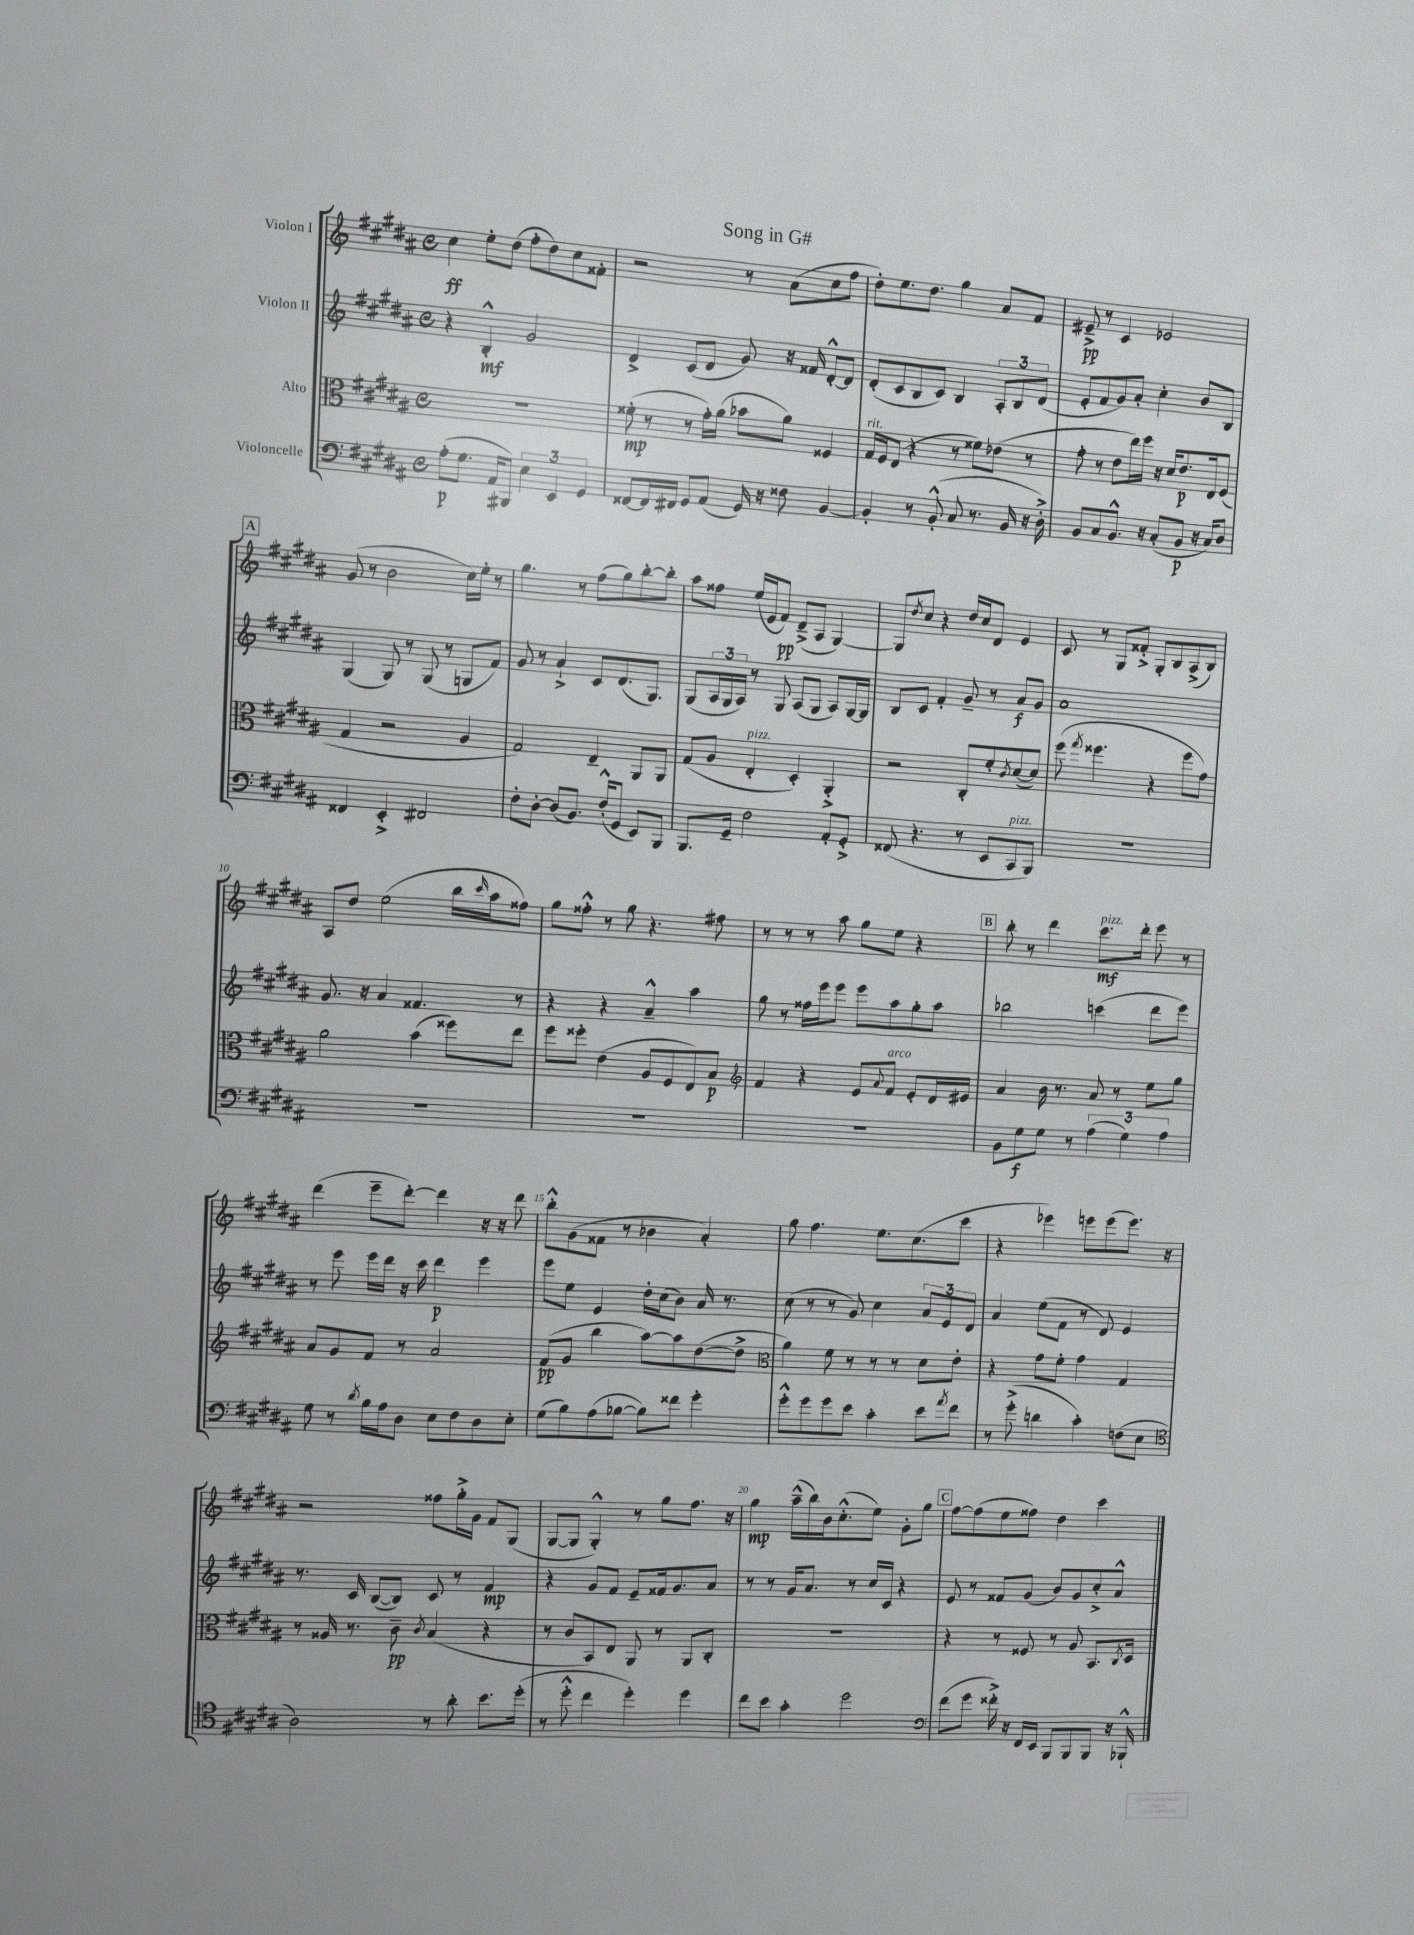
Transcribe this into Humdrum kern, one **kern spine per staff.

**kern	**kern	**kern	**kern
*staff4	*staff3	*staff2	*staff1
*clefF4	*clefC3	*clefG2	*clefG2
*k[f#c#g#d#a#]	*k[f#c#g#d#a#]	*k[f#c#g#d#a#]	*k[f#c#g#d#a#]
*M4/4	*M4/4	*M4/4	*M4/4
*met(c)	*met(c)	*met(c)	*met(c)
(8A#'\L	1r	4r	4cc#\
8.G#\J	.	.	.
.	.	4B'^^/	8ee'\L
16AA#/LK	.	.	.
8BBB#/J)	.	.	(8dd#\J
6E\	.	2g#/	8ff#'\L
.	.	.	8dd#\)
6EE/	.	.	.
.	.	.	8cc#\
6GG#/	.	.	.
.	.	.	8f##'\J
=	=	=	=
[8FF##/L	(8f##'\	4d#^/	2r
16FF##/]L	8r	.	.
16FF#/JJ	.	.	.
8GG#/L	8r	(8c#/L	.
(8AA#/J	16g#'\LL)	8d#/J	.
.	(16a#\JJ	.	.
16GG#/)	8b-\L	8g#/)	8r
16r	.	.	.
8F##\	8a#\J)	16r	(8a#\L
.	.	16f##/	.
[4BB/	4F##/	[8d#'^^/L	8cc#\
.	.	8d#/]J	8ff#\J
=	=	=	=
4BB'/]	16G#/LL	(8d#'/L	8dd#'\L)
.	16F#/J	.	.
.	(8E/J	8c#/	8.ee\
8r	4r	8B/	.
.	.	.	8.dd#\J
(8BB'^^/	.	8c#/J)	.
8C#/	8r	4B/	4gg#\
8.r	8f##\L)	.	.
.	(8e-\J	12A#'/L	8a#/L
16BB/	.	.	.
.	.	12B/	.
16r	8r	.	8f#/J
.	.	(12d#/J	.
16D#'^\)	.	.	.
=	=	=	=
8BB/L	8g#'\	8e'/L	8e#~^/
8C#/	8r	8f#/	8r
8.BB^^/J	8e\L	8g#/)	4c#/
.	16ee\L)	8a#'/J	.
16r	16ff#\JJ	.	.
(8C#'/L	16r	4cc#'\	2e-/
.	16d#/LK	.	.
8BB/J	8.e/	.	.
16r	.	8b/L	.
16C#/LK)	16E/k	.	.
8D#/J	(8F#/J	8B/J	.
=	=	=	=
4FF##/	4G#/	(4G#/	(8g#/
.	.	.	8r
4EE'^/	2r	8G#/)	2b\
.	.	8r	.
2FF#/	.	(8G#/	.
.	.	8r	.
.	4A#/	8G/L	16cc#\LL)
.	.	.	16ee'\JJ
.	.	8f#/J)	8r
=	=	=	=
8F#'\L	2G#/)	8g#/	4.gg#\
[8D#'\J	.	8r	.
(8D#/]L	.	4a#`^/	.
8.BB/J)	.	.	8r
.	4E~/	8c#/L	(8ff#\L
(16F#'^^/LK	.	.	.
8GG#/J	.	(8.d#/	8gg#\)
8EE/L)	8AA#/L	.	[8bb'\
.	.	8.G#/J)	.
8BBB/J	8AA#/J	.	8bb'\]J
=	=	=	=
8.BBB/L	(8G#/L	(8G#/L	8aa#\L
.	8A#/J	24A#/L	8ff##\J
.	.	24G#/	.
16GG#~/Jk	.	.	.
.	.	24A#/JJ)	.
2F#\	4E'/	8r	(16ee/LL
.	.	.	16e/J
.	.	8G#/	8f#/J)
.	4D#'/)	(8A#/L	(8d#~^/L
.	.	8G#/J	8A#/J
8AA#'/L	4AA#'^/	8A#/L)	[4G#/)
8GG#'^/J	.	[16G#/L	.
.	.	16G#/]JJ	.
=	=	=	=
(8FF##/	2r	8B/L	8G#/]L
.	.	.	8qdd#/
4.r	.	8c#/J	8cc#/J
.	.	4f#'/	4r
8r	8C#'/L	8g#~/	16dd#/LL
.	.	.	16cc#/J
8EE/L	8f#'/	8r	8d#/J
.	8qc#/	.	.
8CC#/	([8d#/	8a#/L	4e/
8BBB/J)	8d#/]J)	8g#/J	.
=	=	=	=
1r	(8ff#\	1a#	8c#/
.	8qgg#/	.	.
.	4.ff##\	.	8r
.	.	.	8G#/L
.	.	.	8f##'^/J
.	4r	.	8G#'/L
.	.	.	8B/
.	8ff##\L	.	(8A#^/
.	8g#\J)	.	8B/J)
=	=	=	=
1r	2a#\	8.g#/	8A#/L
.	.	.	8dd#/J
.	.	16r	.
.	.	4a#/	(2ee\
.	(4b\	4.f##/	.
.	8ff##\L)	.	16bb\LL
.	.	.	16qqccc#/
.	.	.	16aa#\J
.	8ee\J	8r	8ff##\J)
=	=	=	=
1r	8ff#\L	4r	8gg#\L
.	8ff##'\J	.	8ff##'^^\J
.	(4e\	4r	8r
.	.	.	8gg#\
.	8A#/L	4a#~^^/	4.r
.	8F#/	.	.
.	8E/)	4aa#\	.
.	8B/J	.	8ff#\
=	=	=	=
*	*clefG2	*	*
1r	4f#/	8gg#\	8r
.	.	8r	8r
.	4r	16ff##\LL	8r
.	.	16eee\J	.
.	.	8eee\J	8aa#\
.	8e/L	8eee\L	8gg#\L
.	8qqa#/	.	.
.	8f#/J	8aa#\	8ee\J
.	8e'/L	8gg#'\	4r
.	16d#/L	8aa#\J	.
.	16e#/JJ	.	.
=	=	=	=
8BB\L	4a#/	2bb-\	8bb'\
8G#\	.	.	8r
8G#\J	16b\	.	4ddd#\
.	8.r	.	.
8r	.	.	.
(6A#\	8a#/	(4ccc\	8.ccc#\L
.	8r	.	.
6G#\)	.	.	.
.	.	.	16ddd#'\Jk
.	8ee\L	8ddd#\L	8eee\
6A#\	.	.	.
.	8gg#\J	8eee\J)	8r
=	=	=	=
8G#\	8a#/L	8r	(4ddd#\
8r	8g#/	8eee\	.
8qd#/	.	.	.
16B\LL	8f#/J	16eee\LL	8eee~\L
16A#\J	.	16ddd#\JJ	.
8D#\J	8r	16r	[8ddd#'\J)
.	.	16ccc#\	.
8E\L	2a#/	4ddd#\	4ddd#\]
8F#\	.	.	.
8D#\	.	4eee\	16r
.	.	.	16r
8E'\J	.	.	8ddd#\
=	=	=	=
(8G#\L	(8f#/L	8eee\L	8bb'^^\L
8B\)	8g#/J	8ee\J	(8g#\
(8A#\	4bb\	4e/	8f##\J
[8B-\J	.	.	8r
8B-\]L)	[8aa#\L)	16dd#'\LL	4b-\
.	.	(16cc#\J	.
8f##\J	8aa#\]	8b\J)	.
4g#'\	([8dd#\	16a#/	4a#'/)
.	.	8.r	.
.	8dd#^\]J	.	.
=	=	=	=
*	*clefC3	*	*
8g#'^^\L	4a#\)	(8cc#\	8gg#\
8g#\	.	8r	4.ff#\
8g#\	8f#\	8r	.
8e\J	8r	8g#/)	.
4c#'\	8r	4cc#\	8.ee\L
.	8r	.	.
.	.	.	(8.cc#\
8e\L	8d#\L	12a#/L	.
.	.	12e/	.
8qa#/	.	.	.
8f#\J	8e'\J	.	8ccc#\J
.	.	12d#/J	.
=	=	=	=
8r	4r	4a#/	4r
(8g#'^\	.	.	.
4d\	8g#\L	(8ee\L	4eee-\)
.	8f#'\J	8f#\J	.
4c#'\)	4g#\	8r	8eee\L
.	.	8d#/)	(8eee\
(8F\L	4G#/	4e/	8.eee\J)
8E\J	.	.	.
.	.	.	16r
=	=	=	=
*clefC4	*	*	*
2A#\)	8r	8.r	2r
.	16A##/	.	.
.	8.r	16c#/	.
.	.	([8B/L	.
.	8c#~\	8B/]J)	.
.	8qc#/	.	.
8r	(4B/	8c#/	8ff##\L
8a#'\	.	8r	16gg#'^\L
.	.	.	16g#\JJ
8.b\L	4r	4f#/	8f#/L
.	.	.	(8G#/J
(16dd#'\Jk	.	.	.
=	=	=	=
8r	8r	4r	[8G#/L
8dd#'^^\	8c#/L	.	8G#/]J
4cc#\	8BB/)	8g#/L	4G#'^^/)
.	8E/J	8f#/J	.
4dd#'\)	8AA#/	8e~/L	8r
.	8r	16f##/k	8gg#\L
.	.	8.g#/	.
4dd#\	8AA#/L	.	8.ff#\J
.	8C#'/J	8a#/J	.
.	.	.	16r
=	=	=	=
8cc#\L	1r	8r	4gg#\
8b\J	.	8r	.
4g#'\	.	16g#/LK	(16aa#~^^\LL
.	.	8.a#/J	16bb\)
.	.	.	16b\J
.	.	.	(8.cc#'^^\
2dd#\	.	8r	.
.	.	16cc#/LL	8ee\J)
.	.	16c#/JJ	.
.	.	4r	8g#'\L
.	.	.	8gg#\J
=	=	=	=
*clefF4	*	*	*
(8f#\L	4r	8e/	[8ff#\L
8g#\J	.	8r	(8ff#\]
16f##'^\)	8r	8f##/L	8ee\
16r	.	.	.
16FF#/LL	8F##/	(8g#/J	8ff##\J)
16EE/JJ	.	.	.
8BBB/L	8r	8b/L)	4dd#\
8BBB/	8A#/	8g#/	.
8BBB/J	8.BB/L	8cc#'^/	4ccc#\
16r	.	8a#^^/J	.
.	8qC#/	.	.
16BBB-`^^/	16D#/Jk	.	.
==	==	==	==
*-	*-	*-	*-
